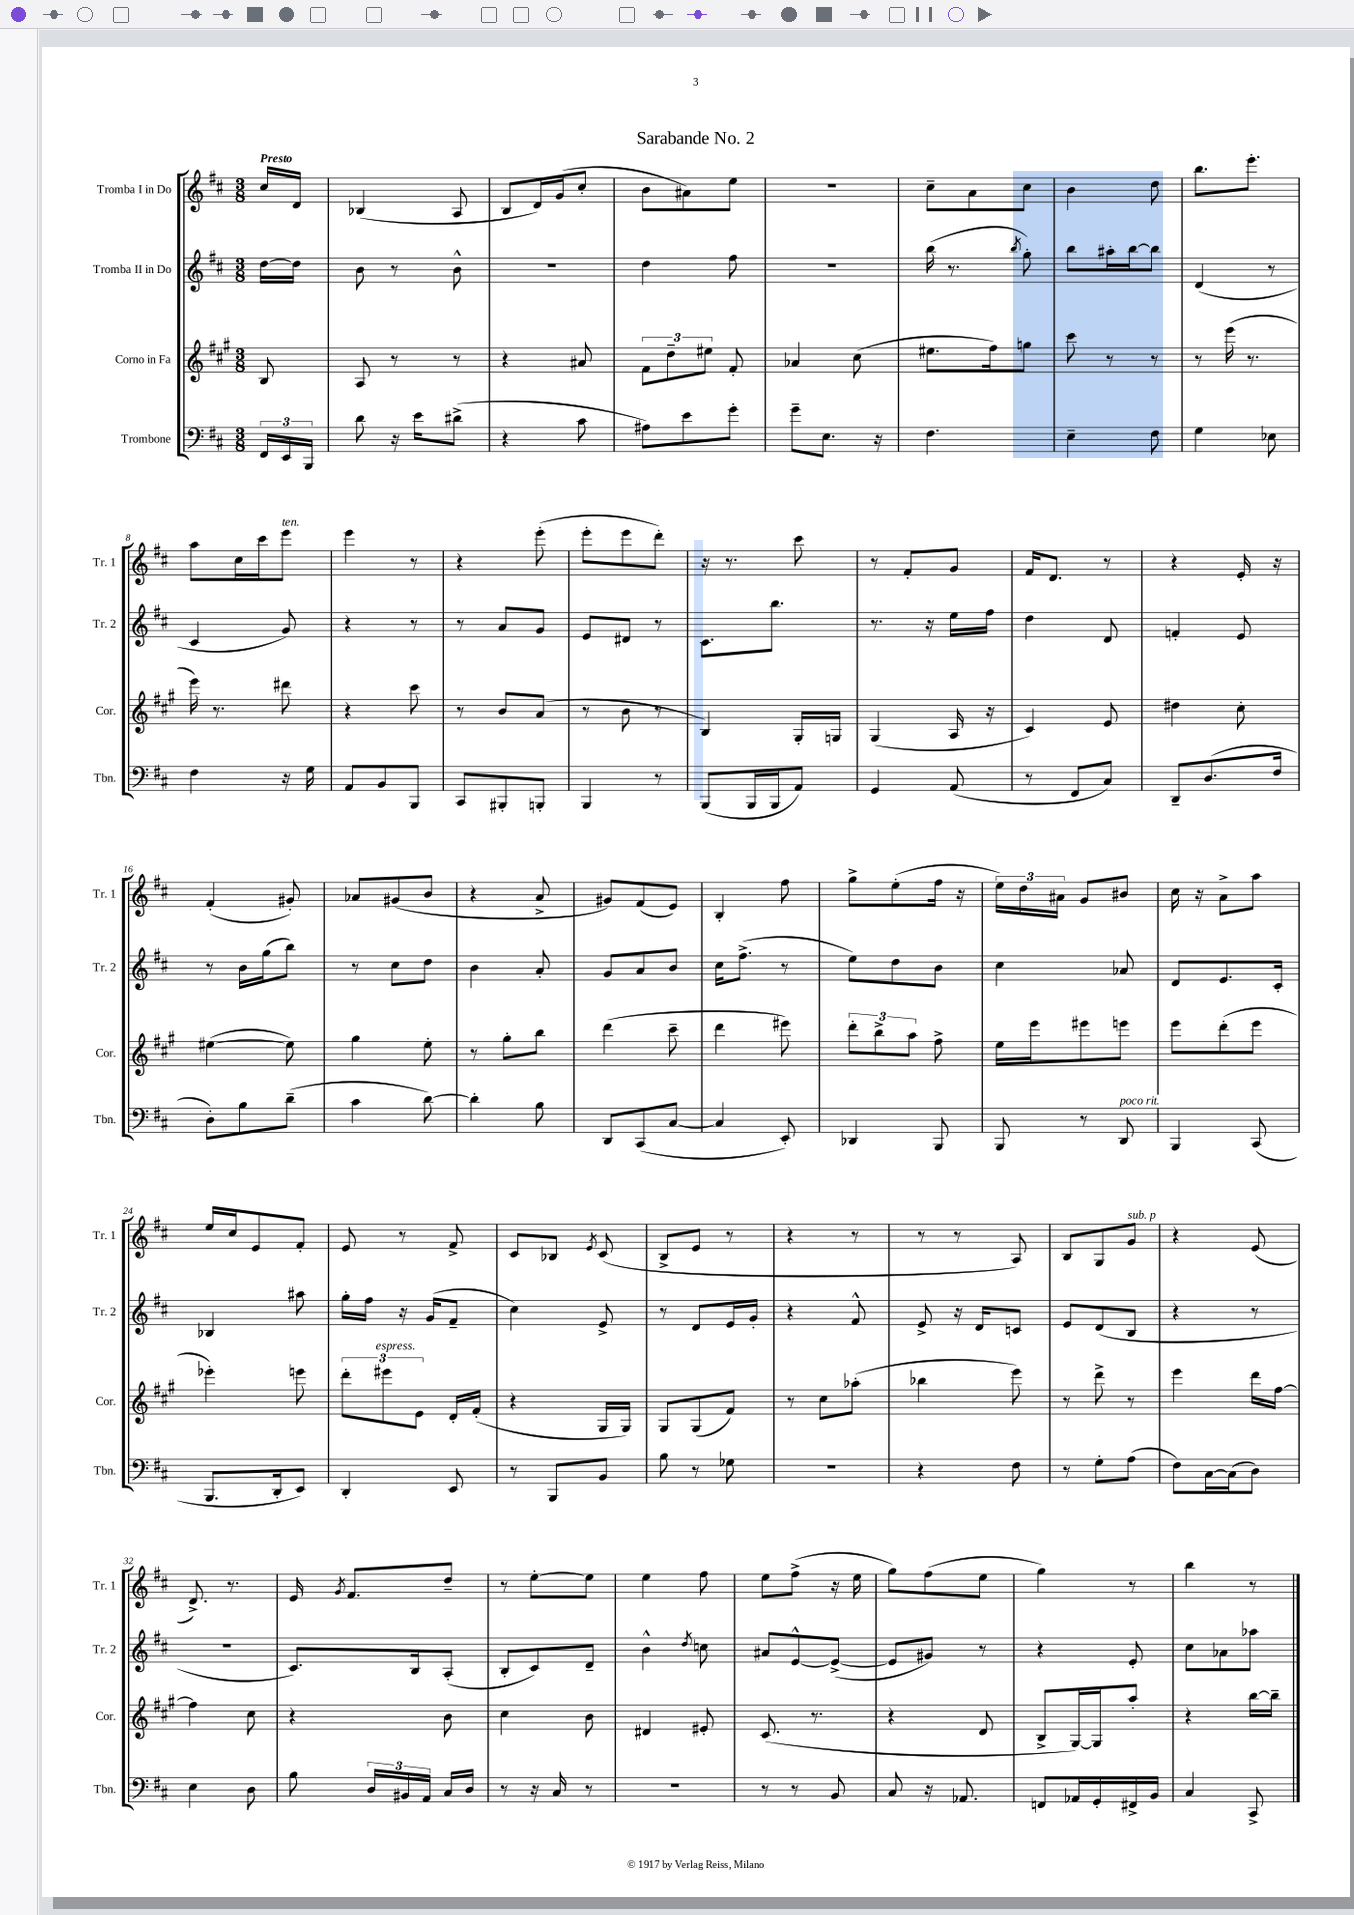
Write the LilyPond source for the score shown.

\header { title = "Sarabande No. 2" }
<<
\new StaffGroup <<
\new Staff = "s0" \with { instrumentName = "Tromba I in Do" shortInstrumentName = "Tr. 1" } {
    \clef treble \key d \major \numericTimeSignature \time 3/8 \partial 8 \tempo "Presto"
    \autoBeamOff cis''16[ d'16] |
    bes4( a8 |
    b8[ d'16) g'16( cis''8]-. |
    b'8[ ais'8) e''8] |
    R4. |
    cis''8[-- a'8 cis''8] |
    b'4 d''8 |
    b''8.[ e'''8.]-. |
    a''8[ cis''16 cis'''16 e'''8]^\markup { \italic "ten." } |
    e'''4 r8 |
    r4 e'''8-.( |
    e'''8[-. e'''8 d'''8]-.) |
    r16 r8. cis'''8 |
    r8 fis'8[-. g'8] |
    fis'16[ d'8.] r8 |
    r4 e'16-. r16 |
    fis'4-.( gis'8-.) |
    aes'8[ gis'8( b'8] |
    r4 a'8-> |
    gis'8[) fis'8( e'8]) |
    b4-. fis''8 |
    g''8[-> e''8-.( fis''16] r16 |
    \tuplet 3/2 { e''16[) d''16 ais'16] } g'8[ bis'8] |
    cis''16 r16 a'8[-> a''8] |
    e''16[ cis''16 e'8 fis'8]-. |
    e'8 r8 fis'8-> |
    cis'8[ bes8] \acciaccatura { e'8 } cis'8( |
    b8[-> e'8] r8 |
    r4 r8 |
    r8 r8 a8) |
    b8[ g8 g'8]^\markup { \italic "sub. p" } |
    r4 e'8( |
    d'8.->) r8. |
    e'16 \acciaccatura { g'8 } fis'8.[ d''8]-- |
    r8 e''8[~-. e''8] |
    e''4 fis''8 |
    e''8[ fis''8]->( r16 e''16 |
    g''8[) fis''8( e''8] |
    g''4) r8 |
    b''4 r8 \bar "|." |
}
\new Staff = "s1" \with { instrumentName = "Tromba II in Do" shortInstrumentName = "Tr. 2" } {
    \clef treble \key d \major \numericTimeSignature \time 3/8 \partial 8
    \autoBeamOff d''16[~ d''16] |
    b'8 r8 b'8-^ |
    R4. |
    d''4 fis''8 |
    R4. |
    b''16( r8. \acciaccatura { b''8 } g''8-.) |
    b''8[ ais''16-. b''16~ b''8] |
    d'4( r8 |
    cis'4 g'8) |
    r4 r8 |
    r8 a'8[ g'8] |
    e'8[ dis'8] r8 |
    cis'8.[ b''8.] |
    r8. r16 e''16[ fis''16] |
    d''4 d'8 |
    f'4-. e'8 |
    r8 b'16[ g''16( b''8]) |
    r8 cis''8[ d''8] |
    b'4 a'8-. |
    g'8[ a'8 b'8] |
    cis''16[ fis''8.]->( r8 |
    e''8[) d''8 b'8] |
    cis''4 aes'8 |
    d'8[ e'8. cis'16]-. |
    bes4 ais''8 |
    g''16[-. fis''16] r16 g'16[( fis'8]-- |
    cis''4) e'8-> |
    r8 d'8[ e'16 g'16]-. |
    r4 fis'8-^ |
    e'8-> r16 d'16[ c'8] |
    e'8[ d'8( b8] |
    r4 r8 |
    R4. |
    cis'8.[) b16 a8]-.( |
    b8[-. cis'8) d'8]-- |
    b'4-^ \acciaccatura { d''8 } c''8 |
    ais'8[ e'8~-^ e'8]~->( |
    e'8[ gis'8]) r8 |
    r4 e'8-. |
    cis''8[ aes'8 aes''8] \bar "|." |
}
\new Staff = "s2" \with { instrumentName = "Corno in Fa" shortInstrumentName = "Cor." } {
    \clef treble \key a \major \numericTimeSignature \time 3/8 \partial 8
    \autoBeamOff b8 |
    a8 r8 r8 |
    r4 ais'8 |
    \tuplet 3/2 { fis'8[ d''8-- eis''8] } fis'8-. |
    aes'4 cis''8( |
    eis''8.[ fis''16) g''8] |
    cis'''8 r8 r8 |
    r8 e'''16( r8. |
    e'''16) r8. dis'''8 |
    r4 cis'''8 |
    r8 b'8[ a'8]( |
    r8 b'8 r8 |
    b4) gis16[-. g16] |
    gis4( a16 r16 |
    cis'4) e'8 |
    dis''4 cis''8-. |
    eis''4~( eis''8) |
    gis''4 e''8-. |
    r8 gis''8[-. b''8] |
    d'''4( cis'''8-- |
    d'''4 eis'''8) |
    \tuplet 3/2 { d'''8[-. b''8-> a''8] } fis''8-> |
    e''16[ e'''16 eis'''8 e'''8] |
    e'''8[ d'''8-.( e'''8] |
    ees'''4-.) e'''8 |
    \tuplet 3/2 { d'''8[-. eis'''8^\markup { \italic "espress." } e'8] } d'16[-. fis'16]-.( |
    r4 gis16[ gis16]) |
    gis8[ gis8( fis'8]) |
    r8 cis''8[ aes''8]-.( |
    bes''4 e'''8) |
    r8 d'''8-> r8 |
    e'''4 d'''16[ fis''16]~ |
    fis''4 cis''8 |
    r4 b'8 |
    cis''4 b'8 |
    dis'4 eis'8-. |
    cis'8.( r8. |
    r4 d'8 |
    b8[-> gis16~) gis16 a''8]-. |
    r4 b''16[~ b''16]-- \bar "|." |
}
\new Staff = "s3" \with { instrumentName = "Trombone" shortInstrumentName = "Tbn." } {
    \clef bass \key d \major \numericTimeSignature \time 3/8 \partial 8
    \autoBeamOff \tuplet 3/2 { fis,16[ e,16 b,,16] } |
    d'8 r16 e'16[ dis'8]->( |
    r4 cis'8 |
    ais8[) e'8 g'8]-. |
    g'8[-- e8.] r16 |
    fis4. |
    e4-- fis8 |
    g4 ees8 |
    fis4 r16 g16 |
    a,8[ b,8 b,,8] |
    cis,8[ bis,,8-. b,,8]-. |
    b,,4 r8 |
    b,,8[( b,,16 b,,16 a,8]) |
    g,4 a,8( |
    r8 fis,8[ cis8]) |
    d,8[-- d8.( fis16] |
    d8[-.) b8 d'8]--( |
    cis'4 d'8~) |
    d'4-. b8 |
    d,8[ cis,8( cis8]~ |
    cis4 e,8-.) |
    des,4 b,,8 |
    b,,8 r8 d,8^\markup { \italic "poco rit." } |
    b,,4 cis,8( |
    b,,8.[ d,16-. e,8]) |
    d,4-. e,8 |
    r8 b,,8[ b,8] |
    b8 r8 ges8 |
    R4. |
    r4 fis8 |
    r8 g8[-. a8]( |
    fis8[) cis16~ cis16( d8]) |
    e4 d8 |
    b8 \tuplet 3/2 { d16[ bis,16 a,16] } cis16[ d16] |
    r8 r16 cis16 r8 |
    R4. |
    r8 r8 b,8 |
    cis8 r16 aes,8. |
    f,8[ aes,16 g,16-. fis,16-> b,16] |
    cis4 cis,8-> \bar "|." |
}
>>
>>
